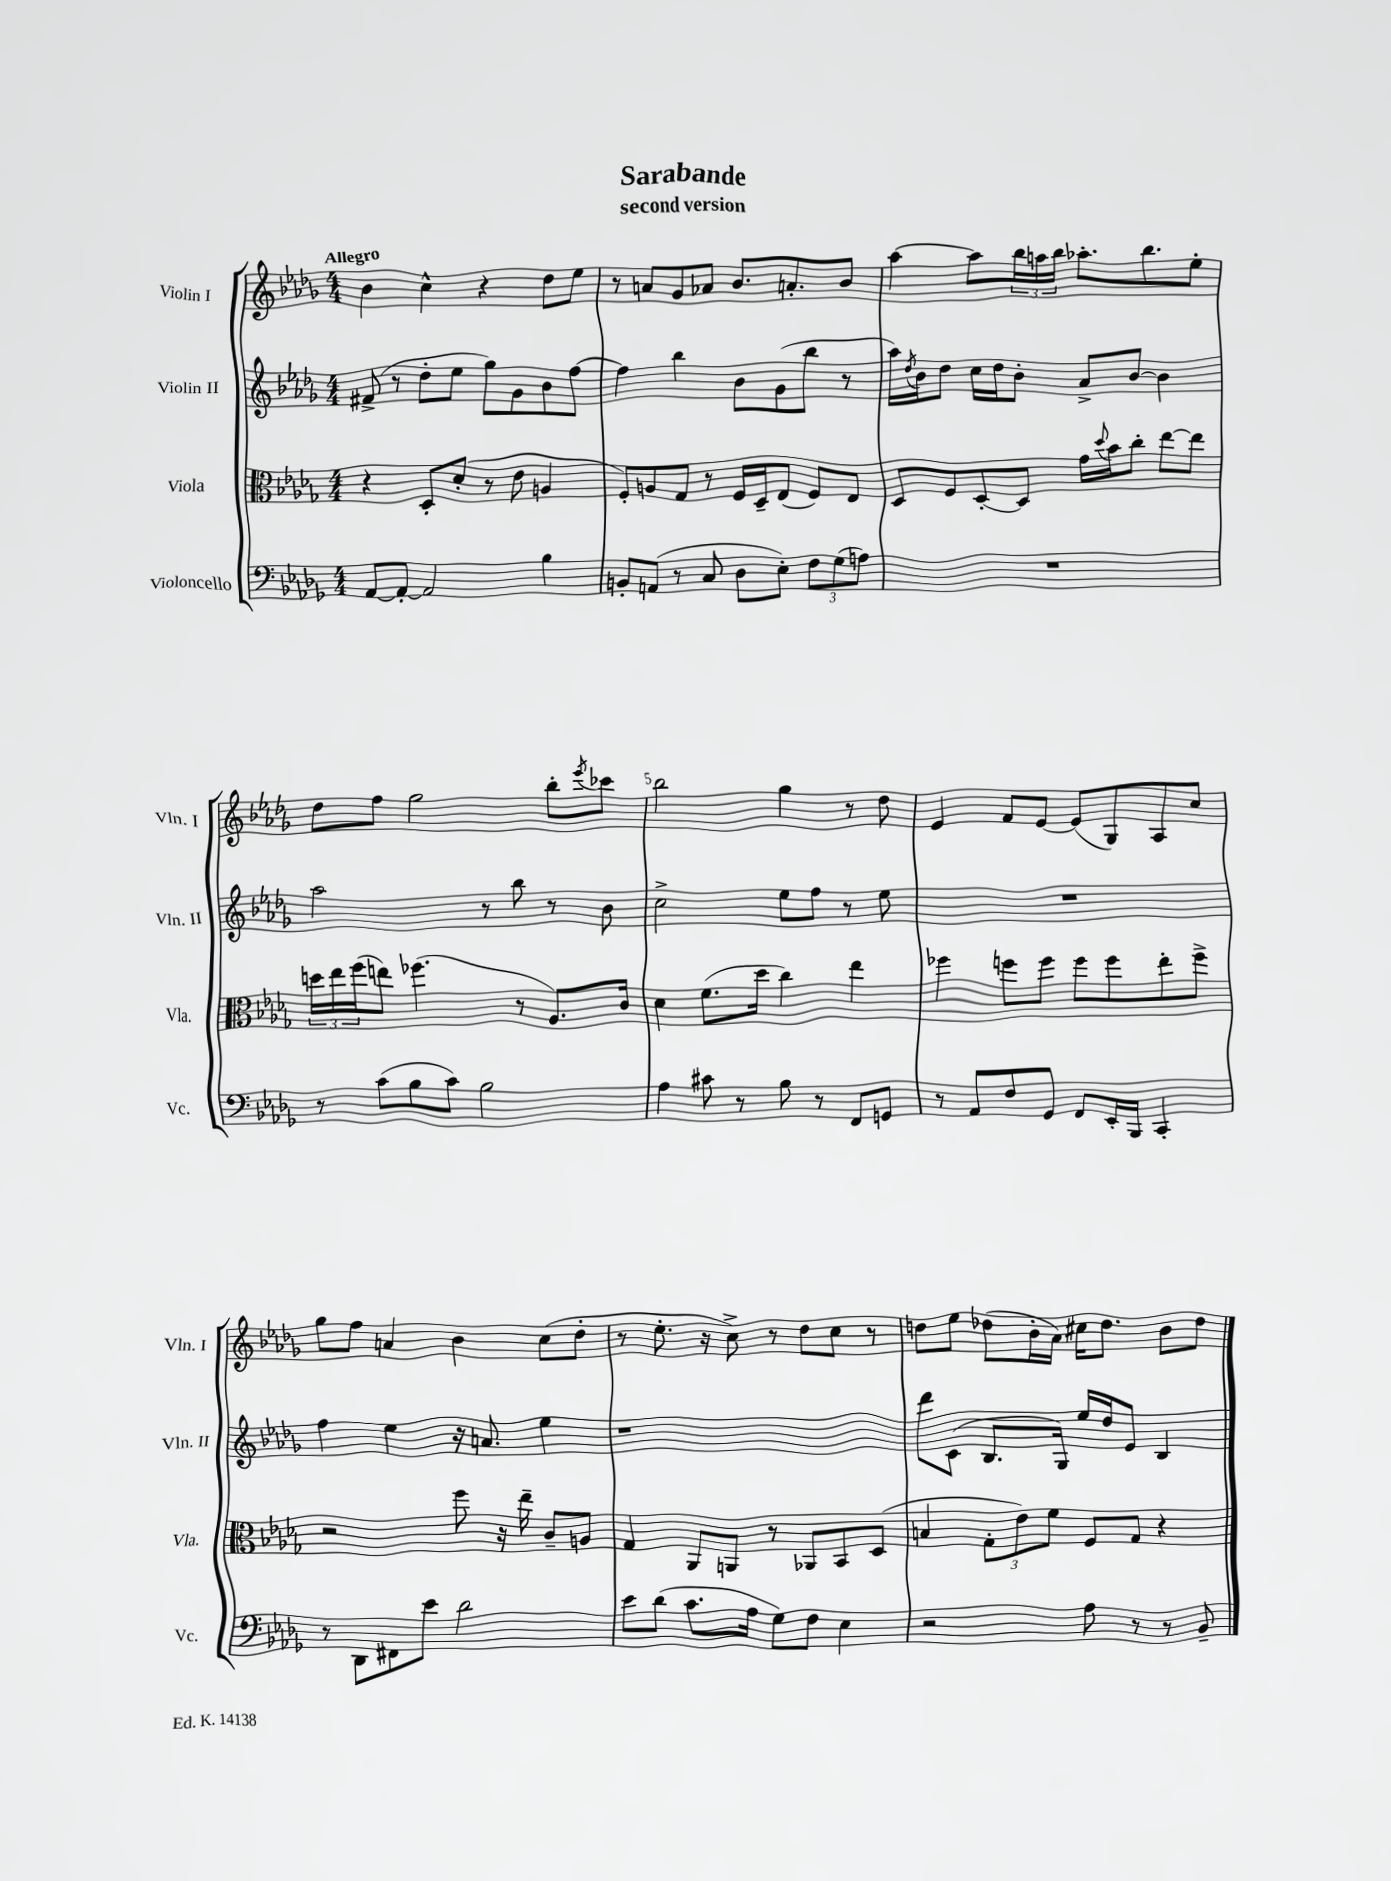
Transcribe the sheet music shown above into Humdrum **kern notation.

**kern	**kern	**kern	**kern
*part4	*part3	*part2	*part1
*staff4	*staff3	*staff2	*staff1
*I"Violoncello	*I"Viola	*I"Violin II	*I"Violin I
*I'Vc.	*I'Vla.	*I'Vln. II	*I'Vln. I
*clefF4	*clefC3	*clefG2	*clefG2
*k[b-e-a-d-g-]	*k[b-e-a-d-g-]	*k[b-e-a-d-g-]	*k[b-e-a-d-g-]
*M4/4	*M4/4	*M4/4	*M4/4
=1	=1	=1	=1
!	!	!	!LO:TX:a:B:t=Allegro
[8AA-/L	4r	(8f#X^/	4b-\
8AA-'/J_	.	8r	.
2AA-/]	8D-'/L	8dd-'\L	4cc^^\
.	(8d-'/J	8ee-\J	.
.	8r	8gg-\L)	4r
.	8e-\	8g-\	.
4B-\	4An/	8b-\	8dd-\L
.	.	[8ff\J	8ee-\J
=2	=2	=2	=2
8BBn'/L	8F'/L)	4ff\]	8r
(8AAn/J	8An/	.	8an/L
8r	8G-/J	4bb-\	8g-/
8C/	8r	.	8a-X/J
8D-\L	16F/LL	8b-\L	8.b-/L
.	16D-~/J	.	.
8E-'\J)	(8E-/J	(8g-\	.
.	.	.	8.an'/
12F\L	8F/L)	8bb-\J	.
(12G-\	.	.	.
.	8E-/J	8r	8b-/J
12An\J)	.	.	.
=3	=3	=3	=3
1r	8D-/L	16aa-\LL)	[4aa-\
.	.	8qdd-/	.
.	.	16b-\J	.
.	8F/	8dd-\J	.
.	[8D-'/	16cc\LL	8aa-\L]
.	.	16dd-\J	.
.	8D-/J]	8b-'\J	24bb-\L
.	.	.	24aan\
.	.	.	24bb-\JJ
.	16g-\LL	8a-^/L	8.aa-X'\L
.	8qqdd-/	.	.
.	16b-\J	.	.
.	8cc'\J	[8b-/J	.
.	.	.	8.bb-\
.	[8ee-\L	4b-\]	.
.	8ee-\J]	.	8ee-'\J
!!LO:LB:g=z
=4	=4	=4	=4
8r	24ddn\LL	2aa-\	8dd-\L
.	24ee-\	.	.
.	(24ff\J	.	.
(8c\L	8een\J)	.	8ff\J
8B-\	(4.ff-X\	.	2gg-\
8c\J)	.	.	.
2B-\	.	8r	.
.	8r	8bb-\	.
.	8.A-/L)	8r	8bb-'\L
.	.	.	8qeee-/
.	.	8b-\	8ccc-X\J
.	16c/Jk	.	.
=5	=5	=5	=5
4A-\	4d-\	2cc^\	2bb-\
8c#X\	(8.f\L	.	.
8r	.	.	.
.	16dd-\Jk	.	.
8B-\	4cc\)	8ee-\L	4gg-\
8r	.	8ff\J	.
8FF/L	4ee-\	8r	8r
8GGn/J	.	8ee-\	8dd-\
=6	=6	=6	=6
8r	4ff-X\	1r	4e-/
8AA-/L	.	.	.
8F/	8ffn\L	.	8f/L
8GG-/J	8ff\J	.	[8e-/J
8FF/L	8ff\L	.	(8e-/L]
16EE-'/L	8ff\	.	8G-/)
16BBB-/JJ	.	.	.
4CC'/	8ee-'\	.	8A-/
.	8ff^\J	.	8cc/J
!!LO:LB:g=z
=7	=7	=7	=7
8r	2r	4ff\	8gg-\L
8DD-\L	.	.	8ff\J
8FF#X\	.	4ee-\	4an/
8e-\J	.	.	.
2d-\	8ff\	16r	4b-\
.	.	8.an/	.
.	16r	.	.
.	16ee-~\	.	.
.	8c~/L	4ee-\	(8cc\L
.	8An/J	.	8dd-'\J
=8	=8	=8	=8
8e-\L	4G-/	1r	8r
(8d-\J	.	.	8.ee-'\
8.c\L	8AA-/L	.	.
.	.	.	16r
.	8AAn/J	.	8cc^\)
16A-\Jk	.	.	.
8G-\L)	8r	.	8r
8F\J	8AA-X/L	.	8dd-\L
4E-\	8BB-/	.	8cc\J
.	(8D-/J	.	8r
=9	=9	=9	=9
2r	4Bn/	8ddd-\L	8ddn\L
.	.	(8c\J	8ee-\J
.	12G-'\L	8.B-/L	(8dd-X\L
.	12e-\)	.	.
.	.	.	16b-'\L
.	12f\J	.	.
.	.	16G-/Jk)	16a-\JJ)
8A-\	8F/L	16ee-/LL	16cc#X\KL
.	.	16dd-/J	8.dd-\J
8r	8G-/J	8e-/J	.
8r	4r	4B-/	8b-\L
8BB-~/	.	.	8dd-\J
==	==	==	==
*-	*-	*-	*-
